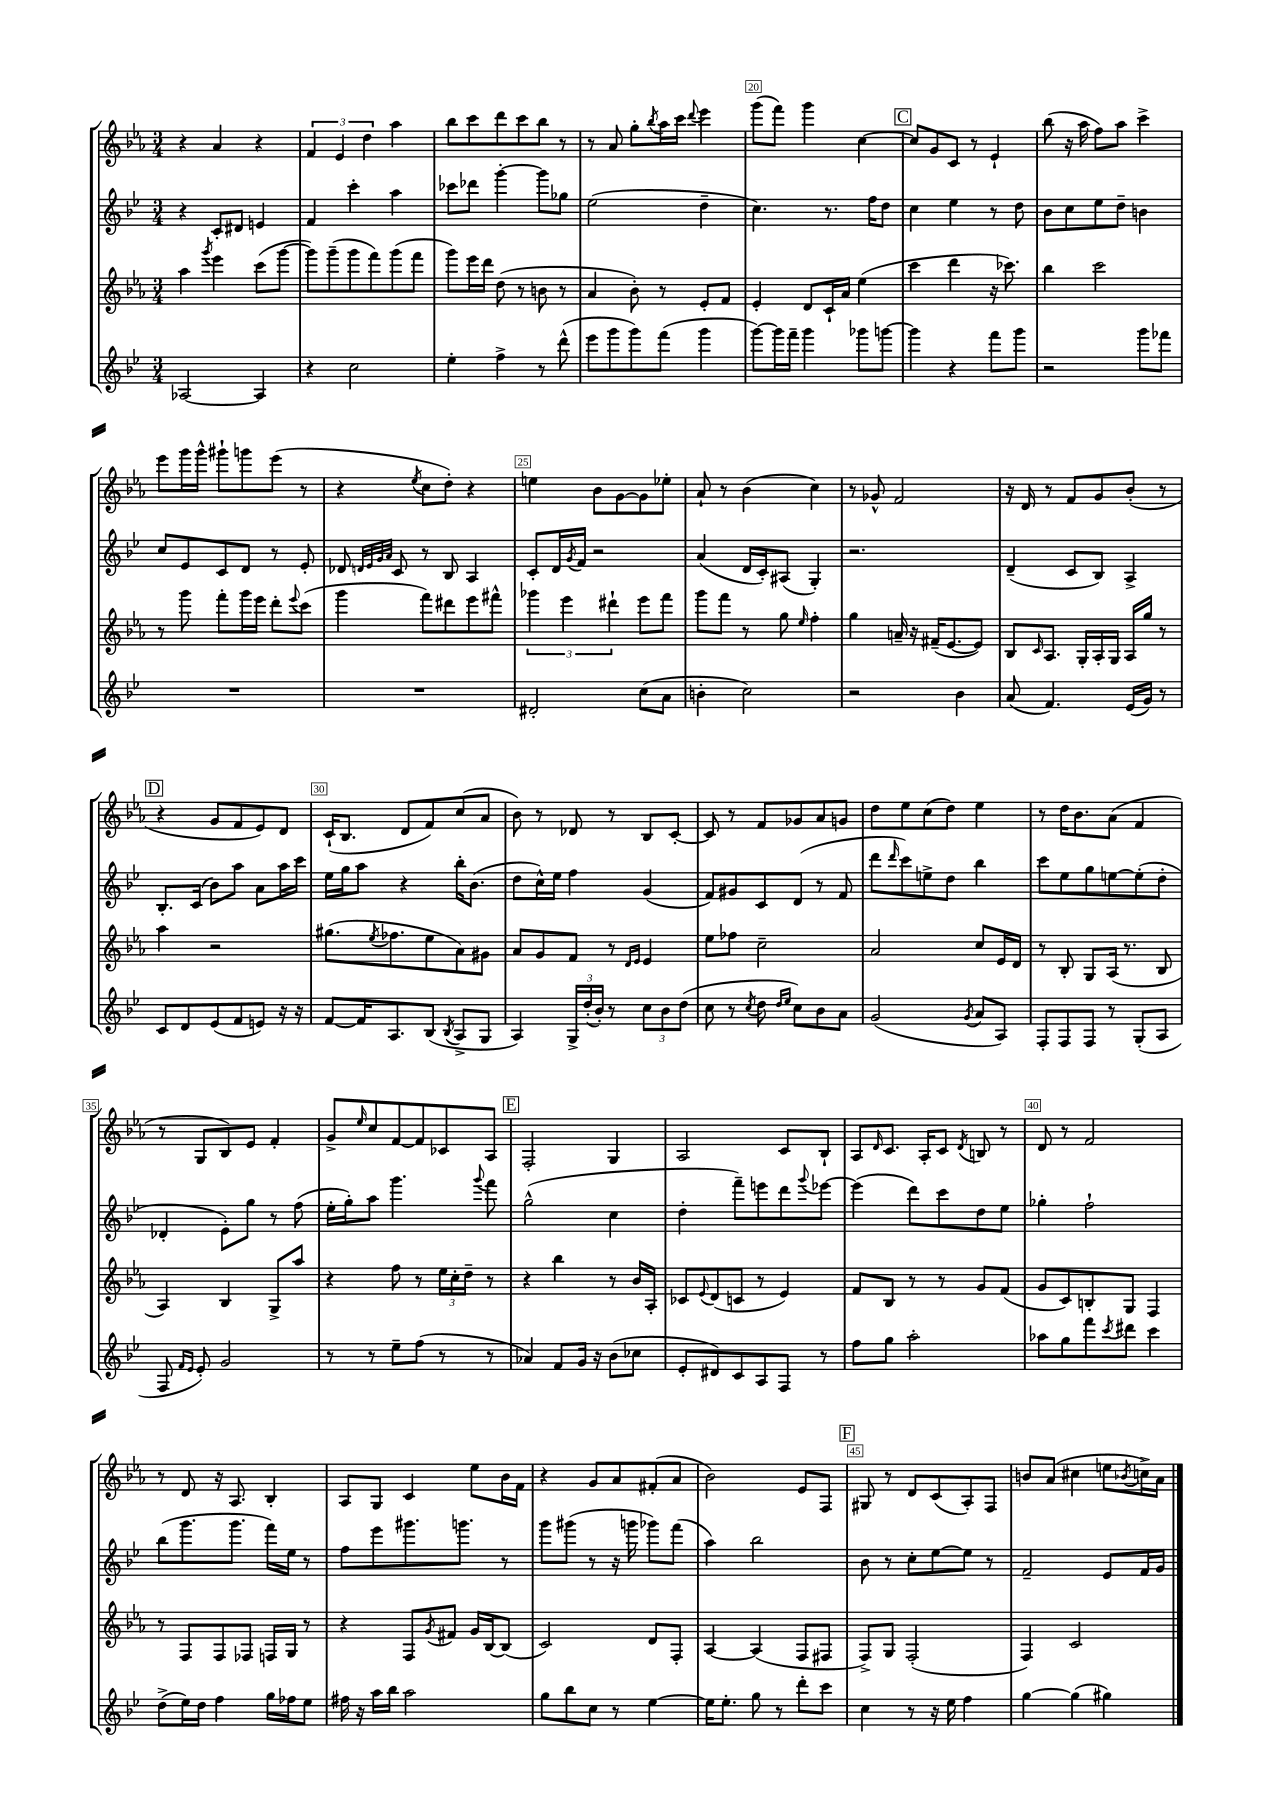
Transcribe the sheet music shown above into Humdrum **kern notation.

**kern	**kern	**kern	**kern
*part4	*part3	*part2	*part1
*staff4	*staff3	*staff2	*staff1
*clefG2	*clefG2	*clefG2	*clefG2
*k[b-e-]	*k[b-e-a-]	*k[b-e-]	*k[b-e-a-]
*M3/4	*M3/4	*M3/4	*M3/4
=16	=16	=16	=16
[2A-X/	4aa-\	4r	4r
.	8qggg/	.	.
.	4eee-\	8c'/L	4a-/
.	.	8d#X/J	.
4A-/]	(8ccc\L	4en/	4r
.	[8ggg\J	.	.
=17	=17	=17	=17
4r	8ggg\L])	4f/	6f/
.	(8ggg~\	.	.
.	.	.	6e-/
2cc\	8ggg\	4ccc'\	.
.	.	.	6dd\
.	8fff\)	.	.
.	(8ggg\	4aa\	4aa-\
.	8fff\J	.	.
=18	=18	=18	=18
4ee-'\	8ggg\L)	8ccc-X\L	8bb-\L
.	16eee-\L	8ddd-X\J	8ccc\
.	16ddd\JJ	.	.
4ff^\	(8dd\	[4ggg'\	8ddd\
.	8r	.	8ccc\
8r	8bn\	8ggg\L]	8bb-\J
(8ddd^^\	8r	8gg-X\J	8r
=19	=19	=19	=19
8eee-\L	4a-/	(2ee-\	8r
8ggg\	.	.	8a-/
8ggg\)	8b-'\)	.	8gg'\L
.	.	.	8qbb-/
(8fff\J	8r	.	16aa-\L
.	.	.	16ccc\JJ
.	.	.	8qqddd/
4ggg\	8e-'/L	4dd~\	4eee-\
.	8f/J	.	.
=20	=20	=20	=20
[8ggg\L)	4e-'/	4.cc\)	(8ggg\L
16ggg\L]	.	.	8fff\J)
16fff~\JJ	.	.	.
4ggg\	8d/L	.	4ggg\
.	16c`/L	8.r	.
.	16a-/JJ	.	.
8ggg-X\L	(4ee-\	.	[4cc\
.	.	16ff\KL	.
[8gggn\J	.	8dd\J	.
!!LO:REH:place=s1:t=C
=21	=21	=21	=21
4ggg\]	4ccc\	4cc\	8cc/L]
.	.	.	8g/
4r	4ddd\	4ee-\	8c/J
.	.	.	8r
8fff\L	16r	8r	4e-`/
.	8.ccc-X\)	.	.
8ggg\J	.	8dd\	.
=22	=22	=22	=22
2r	4bb-\	8b-\L	(8bb-\
.	.	8cc\	16r
.	.	.	16aa-\
.	2ccc\	8ee-\	8ff\L)
.	.	8dd~\J	8aa-\J
8ggg\L	.	4bn\	4ccc^\
8fff-X\J	.	.	.
!!LO:LB:g=z
=23	=23	=23	=23
2.r	8r	8cc/L	8eee-\L
.	8ggg\	8e-/	16ggg\L
.	.	.	16ggg^^\JJ
.	8fff'\L	8c/	8ggg#X`\L
.	16ggg\L	8d/J	8gggn\
.	16eee-\JJ	.	.
.	8ddd'\L	8r	(8eee-\J
.	8qqeee-/	.	.
.	(8ccc\J	8e-'/	8r
=24	=24	=24	=24
2.r	4ggg\	8d-X/	4r
.	.	32qqdn/LLL	.
.	.	32qqe-/	.
.	.	32qqg/	.
.	.	32qqa/JJJ	.
.	.	8c/	.
.	.	.	8qee-/
.	8fff\L)	8r	8cc\L
.	8ddd#X\	8B-/	8dd'\J)
.	8eee-\	4A/	4r
.	8fff#X^^\J	.	.
=25	=25	=25	=25
2d#X'/	6ggg-X\	8c'/L	4een\
.	.	16d/L	.
.	6eee-\	.	.
.	.	8qg/	.
.	.	16f/JJ	.
.	.	2r	8b-\L
.	6ddd#X`\	.	.
.	.	.	[8g\
(8cc\L	8eee-\L	.	8g\]
8a\J	8fff\J	.	8ee-X'\J
=26	=26	=26	=26
4bn'\	8ggg\L	(4a/	8a-`/
.	8fff\J	.	8r
2cc\)	8r	16d/LL	(4b-\
.	.	16c'/J)	.
.	8gg\	(8A#X/J	.
.	16qqee-/	.	.
.	4ff'\	4G'/)	4cc\)
=27	=27	=27	=27
2r	4gg\	2.r	8r
.	.	.	8g-X^^/
.	16an~/	.	2f/
.	16r	.	.
.	(16f#X~/KL	.	.
.	[8.e-/	.	.
4b-\	.	.	.
.	8e-/J])	.	.
=28	=28	=28	=28
(8a/	8B-/L	(4d~/	16r
.	.	.	16d/
.	16qqc/	.	.
4.f/)	8.A-/J	.	8r
.	.	8c/L	8f/L
.	16G'/LL	.	.
.	16A-'/	8B-/J)	8g/
.	16G/JJ	.	.
(16e-/LL	16A-/LL	4A^/	(8b-'/J
16g/JJ)	16gg/JJ	.	.
8r	8r	.	8r
!!LO:LB:g=z
!!LO:REH:place=s1:t=D
=29	=29	=29	=29
8c/L	4aa-\	8.B-'/L	4r
8d/	.	.	.
.	.	(16c/Jk	.
(8e-/	2r	8b-\L)	8g/L
8f/	.	8aa\J	8f/
8en/J)	.	8a\L	8e-/)
16r	.	16aa\L	8d/J
16r	.	16ccc\JJ	.
=30	=30	=30	=30
[8f/L	(8.gg#X\L	16ee-\LL	(16c`/KL
.	.	16gg\J	8.B-/J
16f/K]	.	8aa\J	.
.	8qee-/	.	.
8.A/	8.ff-X\	.	.
.	.	4r	8d/L
(8B-/J	8ee-\	.	8f/)
8qB-/	.	.	.
8A^/L	8a-\)	16bb-'\KL	(8cc/
.	.	(8.b-\J	.
8G/J	8g#X\J	.	8a-/J
=31	=31	=31	=31
4A/)	8a-/L	8dd\L	8b-\)
.	8g/	16cc^^\L)	8r
.	.	16ee-\JJ	.
24G^/LL	8f/J	4ff\	8d-X/
(24dd'/	.	.	.
24b-'/JJ)	.	.	.
8r	8r	.	8r
.	16qqd/LL	.	.
.	16qqe-/JJ	.	.
12cc\L	4e-/	(4g/	8B-/L
12b-\	.	.	.
.	.	.	[8c'/J
(12dd\J	.	.	.
=32	=32	=32	=32
8cc\	8ee-\L	8f/L)	8c/]
8r	8ff-X\J	8g#X/	8r
8qcc/	.	.	.
8dd\	2cc~\	8c/	8f/L
16qqdd/LL	.	.	.
16qqee-/JJ	.	.	.
8cc\L)	.	(8d/J	8g-X/
8b-\	.	8r	8a-/
8a\J	.	8f/	8gn/J
=33	=33	=33	=33
(2g/	2a-/	8ddd\L	8dd\L
.	.	16qqddd/	.
.	.	8ccc\)	8ee-\
.	.	8een^\	(8cc\
.	.	8dd\J	8dd\J)
8qg/	.	.	.
8a/L	8cc/L	4bb-\	4ee-\
8A/J)	16e-/L	.	.
.	16d/JJ	.	.
=34	=34	=34	=34
8F'/L	8r	8ccc\L	8r
8F/	8B-'/	8ee-\	16dd\KL
.	.	.	8.b-\
8F/J	8G/L	8gg\	.
8r	(16A-/Jk	[8een\	(8a-\J
.	8.r	.	.
(8G'/L	.	(8ee'\]	4f/
8A/J	8B-/	8dd'\J	.
!!LO:LB:g=z
=35	=35	=35	=35
8F/	4A-/)	4d-X'/	8r
16qqf/LL	.	.	.
16qqe-/JJ	.	.	.
8e-'/)	.	.	8G/L
2g/	4B-/	8e-'\L)	8B-/)
.	.	8gg\J	8e-/J
.	8G^/L	8r	4f'/
.	8aa-/J	(8ff\	.
=36	=36	=36	=36
8r	4r	16ee-'\LL	8g^/L
.	.	16gg'\J)	.
.	.	.	16qqee-/
8r	.	8aa\J	8cc/
8ee-~\L	8ff\	4.ggg\	[8f/
(8ff\J	8r	.	8f/]
8r	24ee-\LL	.	8c-X/
.	24cc'\	.	.
.	24dd~\JJ	.	.
.	.	8qqggg/	.
8r	8r	8fff\	8A-/J
!!LO:REH:place=s1:t=E
=37	=37	=37	=37
4a-X/)	4r	(2gg^^\	2F'/
8f/L	4bb-\	.	.
16g/Jk	.	.	.
16r	.	.	.
(8b-\L	8r	4cc\	4G/
8cc-X\J	16b-/LL	.	.
.	16A-'/JJ	.	.
=38	=38	=38	=38
8e-'/L	8c-X/L	4dd'\	2A-/
.	8qqe-/	.	.
8d#X/)	(8d/	.	.
8c/	8cn/J	8fff~\L)	.
8A/	8r	8eeen\	.
8F/J	4e-/)	8ddd\	8c/L
.	.	8qqggg/	.
8r	.	[8eee-X\J	8B-`/J
=39	=39	=39	=39
8ff\L	8f/L	(4eee-\]	8A-/L
.	.	.	16qqd/
8gg\J	8B-/J	.	8.c/J
2aa'\	8r	8ddd\L)	.
.	.	.	16A-'/KL
.	8r	8ccc\	8c/J
.	.	.	8qd/
.	8g/L	8dd\	8Bn/
.	(8f/J	8ee-\J	8r
=40	=40	=40	=40
8aa-X\L	8g/L	4gg-X'\	8d/
8gg\	8c/)	.	8r
8fff\	8Bn'/	2ff`\	2f/
8qccc/	.	.	.
8ddd#X\J	8G/J	.	.
4ccc\	4F/	.	.
!!LO:LB:g=z
=41	=41	=41	=41
(8dd^\L	8r	(8bb-\L	8r
16ee-\L)	8F/L	8.ggg\	8d/
16dd\JJ	.	.	.
4ff\	8F/	.	16r
.	.	8.ggg\J	8.A-/
.	8F-X/J	.	.
16gg\LL	16Fn/LL	16fff\LL)	4B-'/
16ff-X\J	16G/JJ	16ee-\JJ	.
8ee-\J	8r	8r	.
=42	=42	=42	=42
16ff#X\	4r	8ff\L	8A-/L
16r	.	.	.
16aa\LL	.	8eee-\	8G/J
16bb-\JJ	.	.	.
2aa\	8F/L	8.ggg#X\	4c/
.	8qg/	.	.
.	8f#X/J	.	.
.	.	8.gggn\J	.
.	16g/LL	.	8ee-\L
.	[16B-/J	.	.
.	(8B-/J]	8r	16b-\L
.	.	.	16f\JJ
=43	=43	=43	=43
8gg\L	2c/)	8ggg\L	4r
8bb-\	.	(8ggg#X\J	.
8cc\J	.	8r	8g/L
8r	.	16r	8a-/
.	.	16gggn\	.
[4ee-\	8d/L	8ggg-X\L)	(8f#X'/
.	8F'/J	(8fff\J	8a-/J
=44	=44	=44	=44
16ee-\KL]	[4A-/	4aa\)	2b-\)
8.ee-'\J	.	.	.
8gg\	(4A-/]	2bb-\	.
8r	.	.	.
8ddd'\L	8F/L	.	8e-/L
8ccc\J	8F#X/J	.	8F/J
!!LO:REH:place=s1:t=F
=45	=45	=45	=45
4cc\	8F^/L)	8b-\	8G#X/
.	8G/J	8r	8r
8r	(2F'/	8cc'\L	8d/L
16r	.	[8ee-\	(8c/
16ee-\	.	.	.
4ff\	.	8ee-\J]	8A-'/)
.	.	8r	8F/J
=46	=46	=46	=46
[4gg\	4F/)	2f~/	8bn/L
.	.	.	(8a-/J
(4gg\]	2c/	.	4cc#X\
4gg#X\)	.	8e-/L	8een\L
.	.	.	8qb-X/
.	.	16f/L	16ccn^\L)
.	.	16g/JJ	16a-\JJ
==	==	==	==
*-	*-	*-	*-
